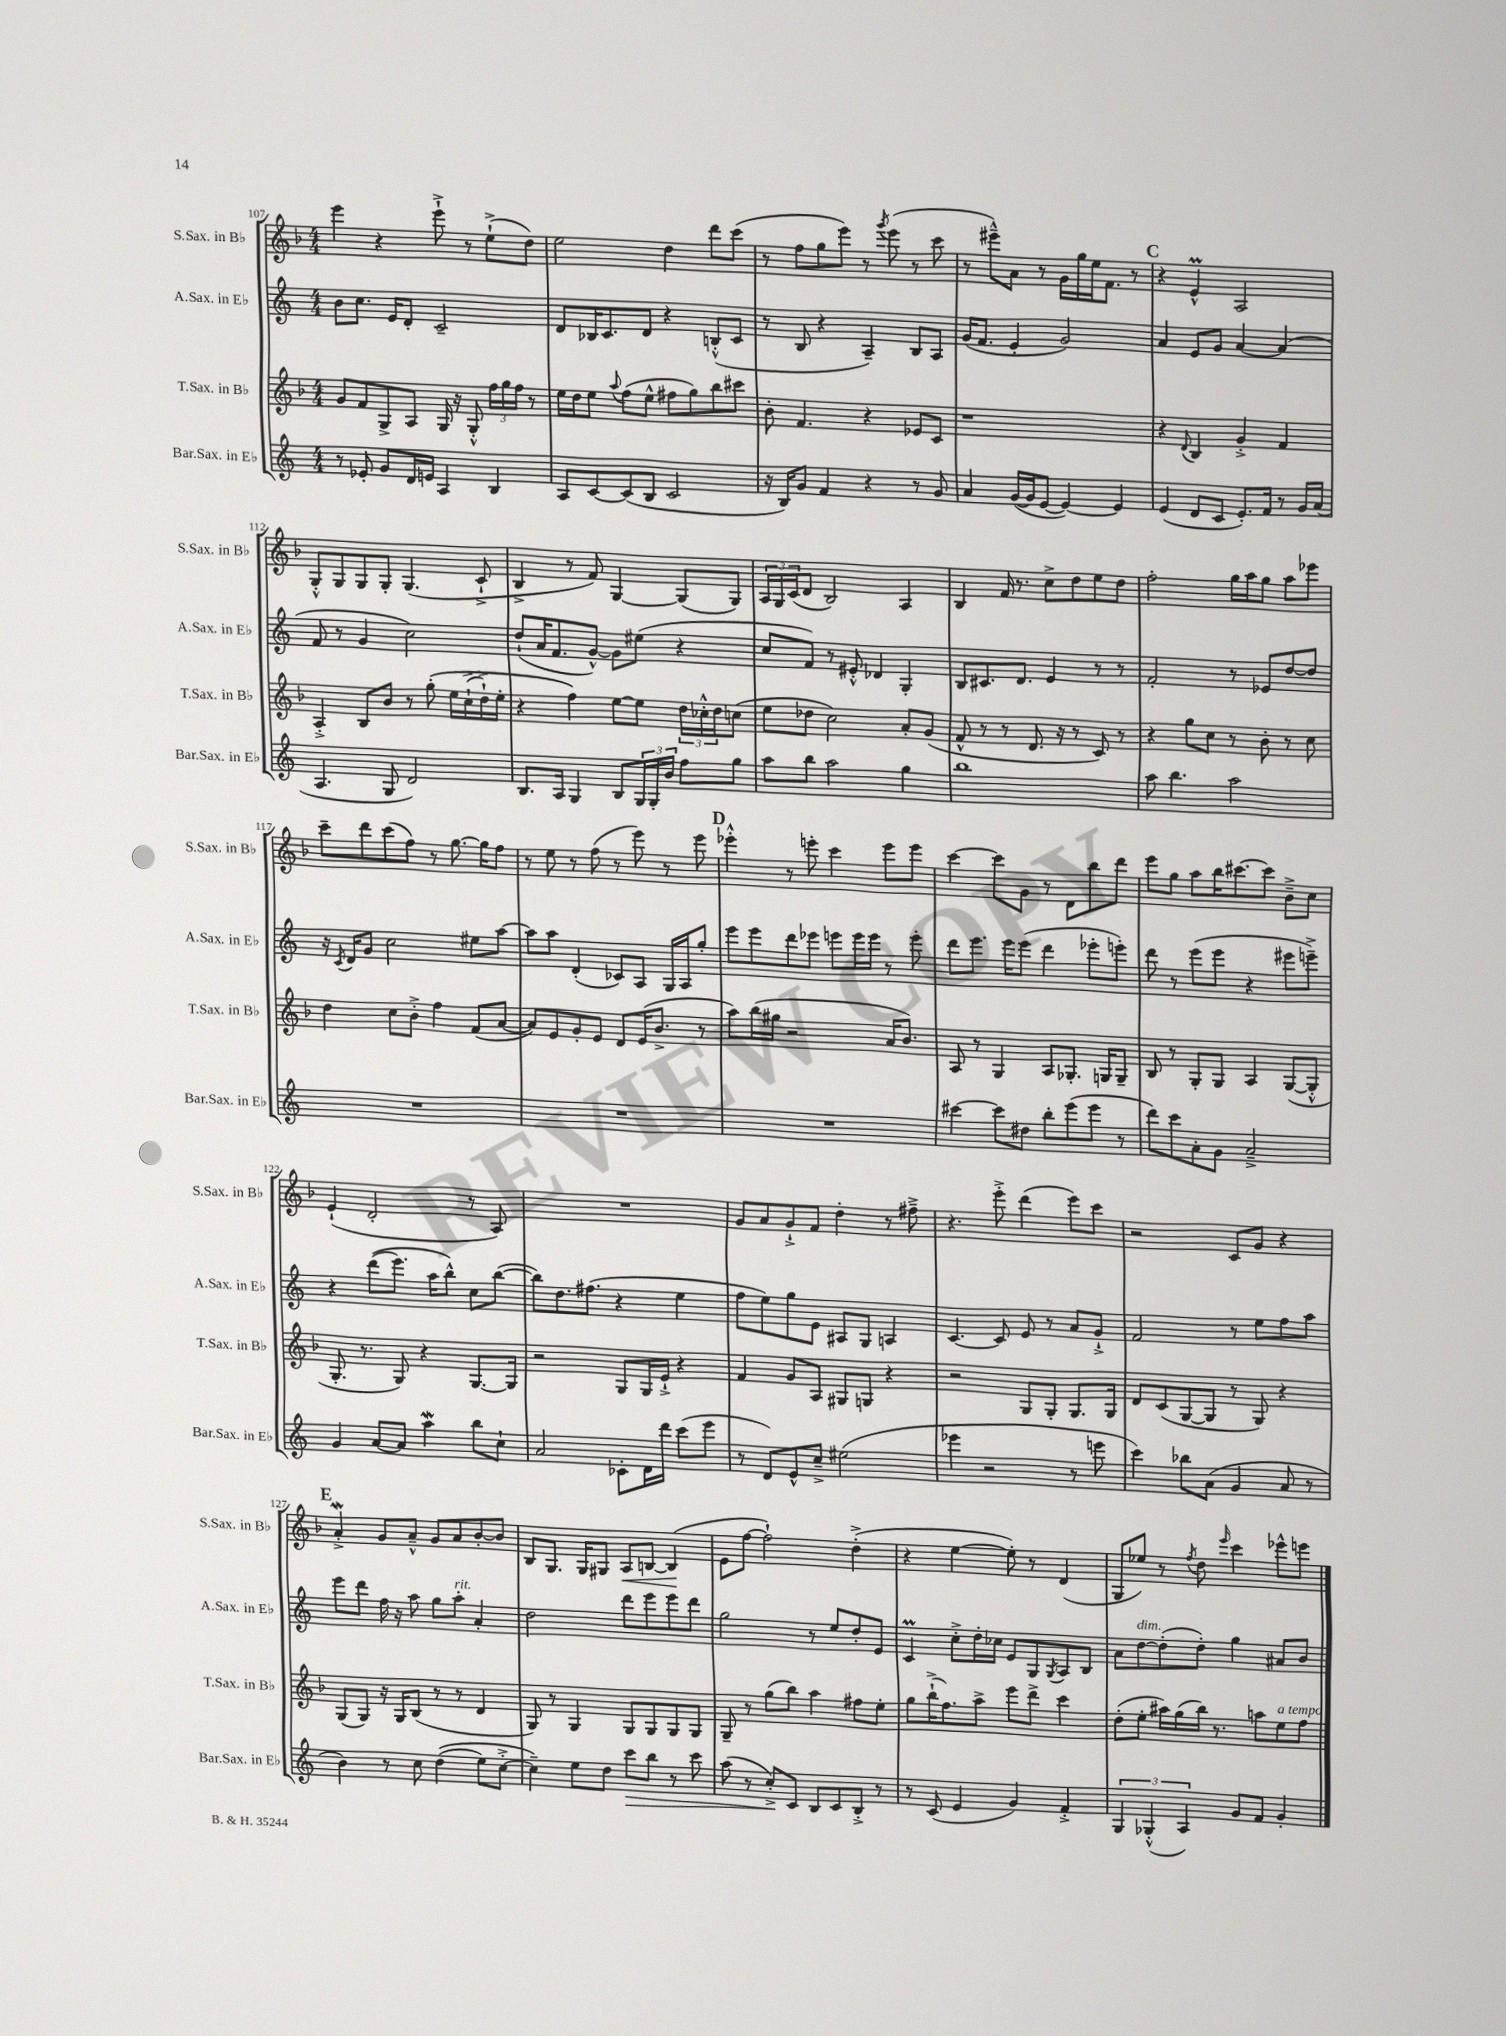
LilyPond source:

<<
\new StaffGroup <<
\new Staff = "s0" \with { instrumentName = "S.Sax. in Bb" shortInstrumentName = "S.Sax. in Bb" } {
    \clef treble \key f \major \numericTimeSignature \time 4/4
    e'''4 r4 e'''8-!-> r8 e''8-!->( d''8) |
    e''2 d''4 d'''8 c'''8( |
    r8 f''8 g''8 e'''8) r8 \acciaccatura { g'''8 } e'''8( r8 c'''8 |
    r8 eis'''8---^) a'8 r8 g'16 g''16 e''16 f'8. r8 |
    \mark \markup { \bold "C" } r4 e'4-^\prall a2 |
    g8-.-^ g8 g8 g8-. g4.( c'8-!-> |
    bes4-> r8 f'8) g4~ g8( g8) |
    \tuplet 3/2 { a16 g16 c'16( } d'8 bes2) a4 |
    bes4 f'16 r8. c''8-> d''8 e''8 d''8 |
    f''2-. g''16 a''16 g''8 a''8 ees'''8 |
    c'''8-- d'''8 c'''8( f''8) r8 g''8.~ g''16 f''8 |
    r8 e''8 r8 f''8( r8 e'''8) r8 e'''8 |
    \mark \markup { \bold "D" } ees'''4-.-^ r8 e'''8-. c'''4 e'''8 e'''8 |
    c'''4~ c'''8 g'8 r8 d'8 bes''8 d'''8 |
    e'''8 g''8 a''8 bes''16 cis'''8.~ cis'''8 bes'8---> c''8 |
    e'4-!( d'2-. r8 a8) |
    R1 |
    g'8 a'8 g'8-!-> f'8 d''4-. r8 fis''8---> |
    r4. e'''8-.-> d'''4( e'''8) c'''8 |
    r2 c'8 g'8 r4 |
    \mark \markup { \bold "E" } a'4-.->\mordent g'8 a'8---^ g'8 a'8 bes'8~-. bes'8 |
    bes8 g8. g16 gis8 a8\< b8~ b4\!( |
    e'8 f''8~ f''2-!) d''4-.->( |
    r4 e''4~ e''8-.) r8 d'4( |
    g8 ees''8) r8 \acciaccatura { f''8 } d''8 \grace { e'''16 } c'''4 ees'''8-^ e'''8 \bar "|." |
}
\new Staff = "s1" \with { instrumentName = "A.Sax. in Eb" shortInstrumentName = "A.Sax. in Eb" } {
    \clef treble \key c \major \numericTimeSignature \time 4/4
    b'8 c''8. e'16 d'8-. c'2-- |
    d'8 bes16 c'8. d'8 r4 b8-.-^( c'8 |
    r8 b8 r4 a4--) b8 a8 |
    g'16( f'8. e'4-. g'2) |
    \mark \markup { \bold "C" } a'4 e'8 g'8 a'4~ a'4( |
    f'8 r8 g'4 c''2) |
    d''8-!( a'16 f'8. g'8~-^) g'8 eis''8( r4 |
    c''8 f'8) r8 eis'8-.-^ des'4 g4-. |
    b8 cis'8. d'8. e'4 r8 r8 |
    f'2-. r8 ees'8 d''8~ d''8 |
    r16 \acciaccatura { c'8 } d'16 g'8 c''2 eis''8 a''8~ |
    a''8 a''8 d'4-.( ces'8) a8 g16 a16 g''8-. |
    \mark \markup { \bold "D" } e'''8 e'''8 d'''8 ees'''8 e'''8 e'''16 e'''16 r8 e'''8-. |
    d'''8 e'''8. e'''16 e'''8( d'''4 ees'''8-. e'''8-.) |
    d'''8 r8 e'''8( e'''8 r4 eis'''8 e'''8--->) |
    r4 d'''8(\( e'''8.) a''16 b''8-^\) c''8 b''8~( |
    b''8) d''8. fis''8.( r4 e''4 |
    f''8 e''8) g''8 e'8 ais8 g8 a4 |
    c'4.~ c'8 e'8 r8 a'8 g'8-!-> |
    f'2 r8 e''8 f''8 a''8 |
    \mark \markup { \bold "E" } e'''8 d'''8 f''16 r16 a''8 g''8 a''8-.^\markup { \italic "rit." } a'4-. |
    d''2 d'''8 e'''8 e'''8 d'''8 |
    g''2 r8 e''8 d''8-. e'8 |
    c'4\prall c''8-.-> d''16-. ces''16 e'8 g8 \acciaccatura { g8 } a8 b8 |
    a'8 d''8~^\markup { \italic "dim." } d''8-.( d''8-.) g''4 ais'8 b'8 \bar "|." |
}
\new Staff = "s2" \with { instrumentName = "T.Sax. in Bb" shortInstrumentName = "T.Sax. in Bb" } {
    \clef treble \key f \major \numericTimeSignature \time 4/4
    g'8 f'8 g8-> a8 g16 r16 g8-.-^ \tuplet 3/2 { f''16 g''16 f''16 } r8 |
    e''16 d''16 e''8 \appoggiatura { a''8 } f''8( e''8-^ fis''8 g''8) bes''8 cis'''8 |
    bes'8-. f'4. r4 ees'8 c'8 |
    r1 |
    \mark \markup { \bold "C" } r4 \appoggiatura { d'8 } bes4 g'4-.-> f'4 |
    a4-.-> bes8 bes'8 r8 g''8-.\( e''16 c''16-!->( d''16-!->) e''16-. |
    r4 f''4\) e''8~ e''8 \tuplet 3/2 { d''16 ces''16-.-^ d''16 } c''8( |
    e''8 des''8 c''2) a'8-. g'8( |
    f'8-^ r8 r8 d'8. r16 r8 c'8) r8 |
    r4 g''8 c''8 r8 bes'8-. r8 c''8 |
    d''4 c''8 bes'8-.-> f''4 f'8( a'8~ |
    a'8) e'8 g'8-. e'8 d'8 e'16( bes'8.-> r8 |
    \mark \markup { \bold "D" } a''8) bes''16( gis''16 r2 a'16 bes'8.) |
    a8 r8 g4 a8 ges8.-. g16 g8-- |
    bes8 r8 g8-. g8 a4 g8~( g8-.-^ |
    g8.-. r8. g8) r4 g8.~ g16 |
    r2 g8 g16 e'16-!-> r4 |
    f'4 g'8 a8 gis8 g8 r4 |
    r2 g8 g8-. g8. g16 |
    d'8 c'8( g8~ g8 r8 g8) r4 |
    \mark \markup { \bold "E" } g8( g8) r16 g16 bes8( r8 r8 d'4 |
    g8) r8 g4 g8 g8 g8 g8 |
    g8-- r8 g''8( bes''8) a''4 fis''8 e''8-. |
    g''8 bes''16-!->( f''8.) a''8-> e'''8 d'''8-> c'''4 |
    d''8-.( e''8-. ais''16) g''16( bes''16) r8. a''8 e''8^\markup { \italic "a tempo" } f''8 \bar "|." |
}
\new Staff = "s3" \with { instrumentName = "Bar.Sax. in Eb" shortInstrumentName = "Bar.Sax. in Eb" } {
    \clef treble \key c \major \numericTimeSignature \time 4/4
    r8 ees'8-. g'8 d'16 e'16 a4 b4 |
    a8 c'8~ c'8( b8 c'2 |
    r16 b16) g'8 f'4 r4 r8 g'8 |
    a'4 g'16~( g'16 e'8~ e'4~) e'4 |
    \mark \markup { \bold "C" } e'4( d'8 c'8 e'8.-.) f'16 r8 g'16 a'16( |
    a4. g8 d'2) |
    b8. a16 g4 b8 \tuplet 3/2 { g16 g16-. b'16 } f''8 g''8 |
    a''8 b''8 a''2 g''4 |
    b''1 |
    a''8 b''4. a''2 |
    R1 |
    R1 |
    \mark \markup { \bold "D" } R1 |
    cis'''4~ cis'''8 dis''8 b''8-. e'''8( e'''8 r8 |
    d'''8) c'''8 a'8-. g'8 a'2---> |
    g'4 a'8~ a'8 a''4\mordent b''8 c''8-! |
    a'2 ces'8-. d'16 d'''16 c'''8( e'''8 |
    r8 d'8) e'8-^ c''8---> eis''2( |
    ees'''4 r2 r8 e'''8 |
    c'''4) bes''8 a'8( g'4 a'8 r8 |
    \mark \markup { \bold "E" } b'4) r8 c''8 d''4(\( e''8) c''8~-.-> |
    c''4--\) e''8 d''8 c'''8\> b''8 r8 c'''8 |
    a''8( r8 c''8-.->\!) c'8 b8 c'8 b8-.-> r8 |
    r8 c'8( e'4 g'4) f'4-.-> |
    \tuplet 3/2 { g4 ges4-.-^( a4) } g'8 f'8 g'4-. \bar "|." |
}
>>
>>
\layout { \context { \Score currentBarNumber = #107 } }
